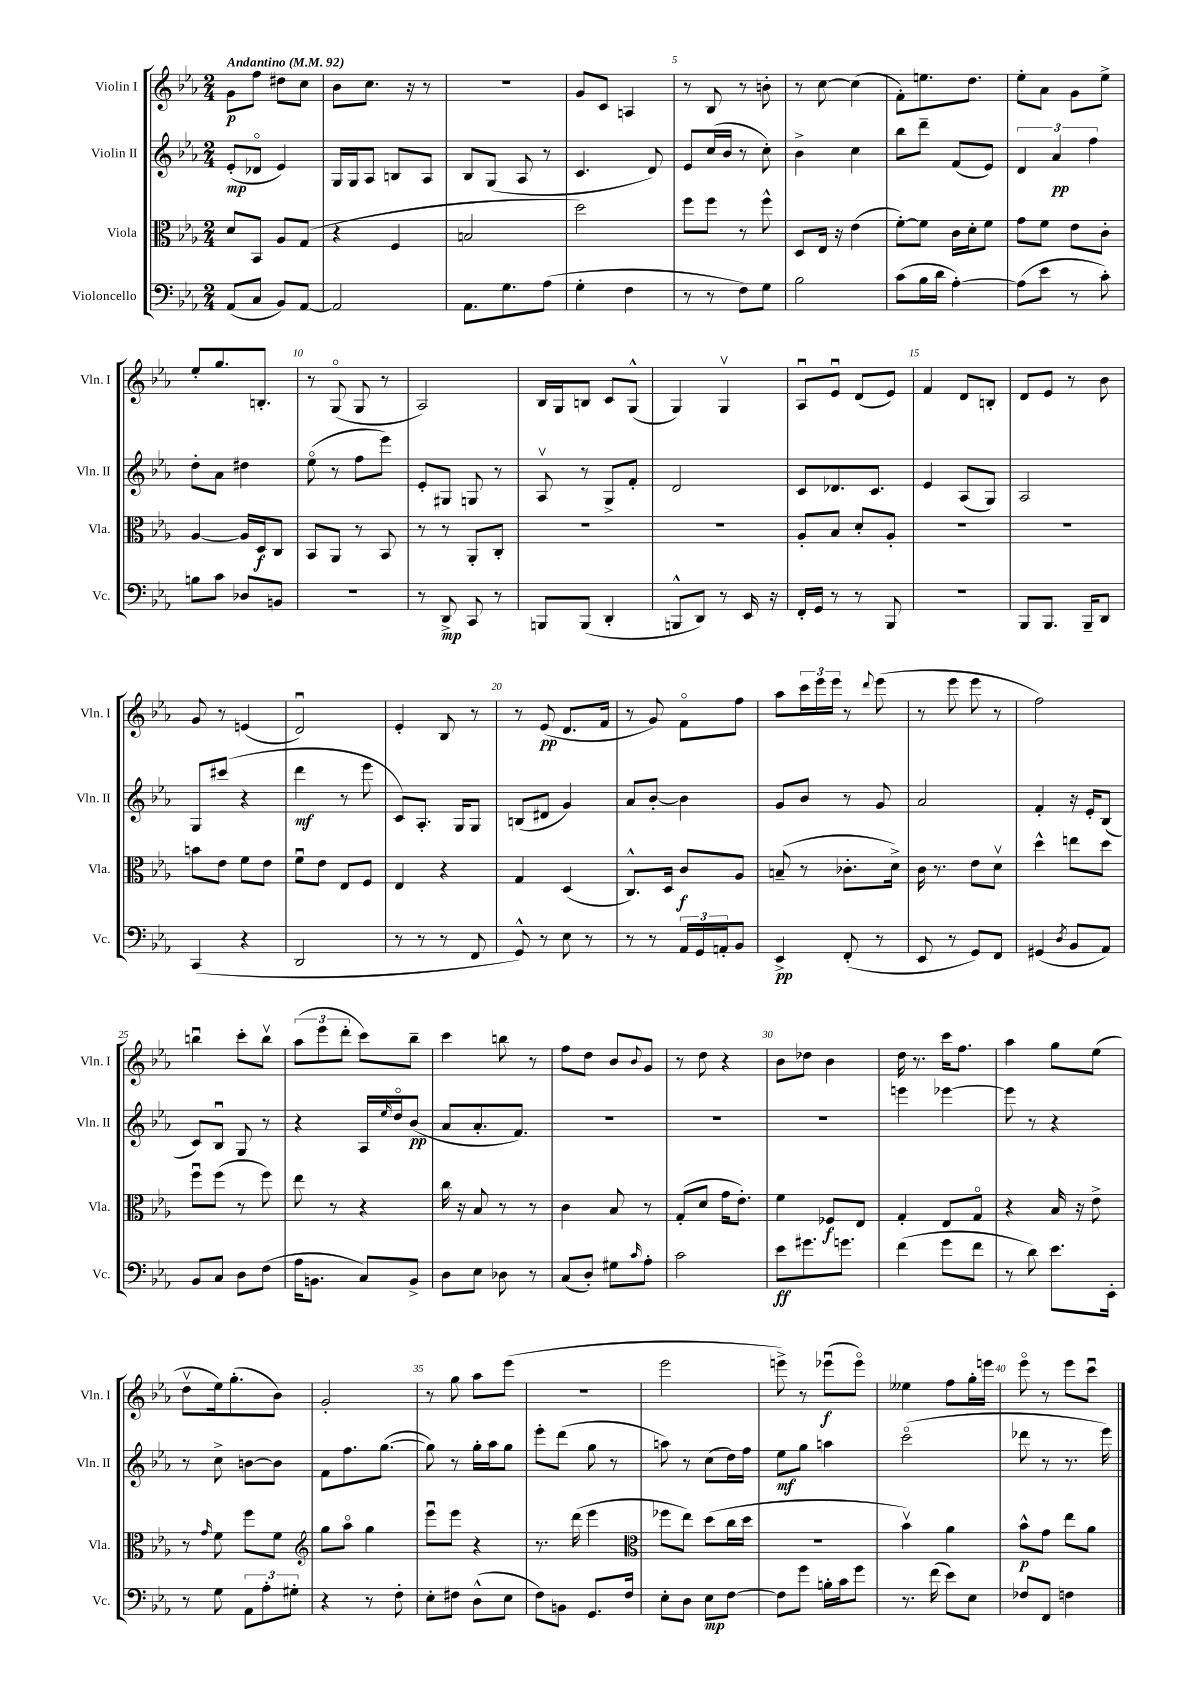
<<
\new StaffGroup <<
\new Staff = "s0" \with { instrumentName = "Violin I" shortInstrumentName = "Vln. I" } {
    \clef treble \key ees \major \numericTimeSignature \time 2/4 \tempo "Andantino" 4 = 92
    g'8\p f''8 dis''8 c''8 |
    bes'8 c''8. r16 r8 |
    R2 |
    g'8 c'8 a4 |
    r8 bes8 r8 b'8-. |
    r8 c''8~ c''4( |
    f'8-.) e''8. d''8. |
    ees''8-. aes'8 g'8 ees''8-> |
    ees''8-. g''8. b8.-. |
    r8 g8\flageolet( g8 r8 |
    aes2) |
    bes16 g16 b8 c'8 g8-^( |
    g4) g4\upbow |
    aes8\downbow ees'8\downbow d'8( ees'8) |
    f'4 d'8 b8-. |
    d'8 ees'8 r8 bes'8 |
    g'8 r8 e'4( |
    d'2\downbow) |
    ees'4-. bes8 r8 |
    r8 ees'8\pp( d'8. f'16 |
    r8 g'8) f'8\flageolet f''8 |
    aes''8 \tuplet 3/2 { c'''16 ees'''16 ees'''16 } r8 \appoggiatura { d'''8 } ees'''8( |
    r8 ees'''8 ees'''8 r8 |
    f''2) |
    b''4\downbow c'''8-. b''8\upbow |
    \tuplet 3/2 { aes''8( ees'''8 d'''8-. } c'''8) bes''8-- |
    c'''4 b''8 r8 |
    f''8 d''8 bes'8 \appoggiatura { bes'8 } g'8 |
    r8 d''8 r4 |
    bes'8 des''8 bes'4 |
    d''16 r8. c'''16 f''8. |
    aes''4 g''8 ees''8( |
    d''8\upbow ees''16) g''8.-.( bes'8) |
    g'2-. |
    r8 g''8 aes''8 ees'''8( |
    r2 |
    ees'''2 |
    e'''8->) r8 ees'''8\downbow\f( ees'''8\flageolet) |
    eeses''4 f''8 g''16-. e'''16 |
    ees'''8\flageolet r8 ees'''8 c'''8\downbow \bar "|." |
}
\new Staff = "s1" \with { instrumentName = "Violin II" shortInstrumentName = "Vln. II" } {
    \clef treble \key ees \major \numericTimeSignature \time 2/4
    ees'8-.\mp( des'8\flageolet ees'4) |
    g16 g16 aes8 b8 aes8 |
    bes8 g8( aes8 r8 |
    c'4. d'8) |
    ees'8 c''16( bes'16 r8 c''8-.) |
    bes'4-> c''4 |
    bes''8 d'''8-- f'8( ees'8) |
    \tuplet 3/2 { d'4 aes'4\pp f''4 } |
    d''8-. aes'8 dis''4 |
    ees''8\flageolet( r8 f''8 ees'''8) |
    ees'8-. gis8 g8 r8 |
    aes8\upbow r8 g8-> f'8-. |
    d'2 |
    c'8 des'8. c'8. |
    ees'4 aes8( g8) |
    aes2 |
    g8 cis'''8( r4 |
    d'''4\mf r8 ees'''8 |
    c'8) aes8.-. g16 g8 |
    b8( dis'8 g'4) |
    aes'8 bes'8~-. bes'4 |
    g'8 bes'8 r8 g'8 |
    aes'2 |
    f'4-. r16 ees'16-. bes8( |
    c'8) bes8\downbow g8 r8 |
    r4 aes16 \grace { ees''16 } d''16\flageolet bes'8\pp( |
    aes'8 aes'8.-. f'8.) |
    R2 |
    R2 |
    R2 |
    e'''4 ees'''4~ |
    ees'''8 r8 r4 |
    r8 c''8-> b'8~ b'8 |
    f'8 f''8. g''8.~( |
    g''8) r8 g''16-. aes''16 g''8 |
    ees'''8-. d'''8( g''8 r8 |
    a''8) r8 c''8( d''16) f''16 |
    ees''8\mf g''8 a''4 |
    c'''2\flageolet( |
    des'''8 r8 r8. ees'''16) \bar "|." |
}
\new Staff = "s2" \with { instrumentName = "Viola" shortInstrumentName = "Vla." } {
    \clef alto \key ees \major \numericTimeSignature \time 2/4
    d'8 bes,8 aes8 g8( |
    r4 f4 |
    b2 |
    d''2) |
    f''8 f''8 r8 f''8-^ |
    d8 ees16 r16 ees'4( |
    f'8~-.) f'8 c'16 d'16-. f'8 |
    g'8 f'8 ees'8 c'8-. |
    aes4~ aes16 d16\f c8 |
    bes,8 aes,8 r8 bes,8 |
    r8 r8 aes,8-. c8-. |
    R2 |
    R2 |
    aes8-. bes8 d'8-. aes8-. |
    R2 |
    R2 |
    b'8 ees'8 f'8 ees'8 |
    f'8\downbow ees'8 ees8 f8 |
    ees4 r4 |
    g4 d4( |
    c8.-^) d16 c'8\f aes8 |
    b8--( r8 ces'8.-. d'16->) |
    c'16 r8. ees'8 d'8\upbow |
    d''4-^ e''8 d''8 |
    f''8\downbow f''8( r8 f''8) |
    ees''8 r8 r4 |
    c''16 r16 bes8 r8 r8 |
    c'4 bes8 r8 |
    g8-.( d'8 g'16 ees'8.-.) |
    f'4 fes8\f ees8 |
    g4-. ees8 g8\flageolet |
    r4 bes16 r16 ees'8-> |
    r8 \grace { g'16 } f'8 f''8 f'8 |
    \clef treble g''8 aes''8\flageolet g''4 |
    ees'''8\downbow ees'''8 r4 |
    r8. d'''16( ees'''4 |
    \clef alto fes''8 ees''8) d''8( c''16 d''16 |
    R2 |
    bes'4\upbow) aes'4 |
    bes'8-^\p g'8 ees''8 aes'8 \bar "|." |
}
\new Staff = "s3" \with { instrumentName = "Violoncello" shortInstrumentName = "Vc." } {
    \clef bass \key ees \major \numericTimeSignature \time 2/4
    aes,8( c8 bes,8) aes,8~ |
    aes,2 |
    aes,8. g8. aes8( |
    g4-. f4 |
    r8 r8 f8) g8 |
    bes2 |
    c'8( bes16 d'16 aes4~-.) |
    aes8( ees'8 r8 c'8-.) |
    b8 c'8 des8 b,8 |
    r2 |
    r8 d,8->\mp c,8 r8 |
    b,,8 b,,8( d,4-. |
    b,,8-^ d,8) r8 ees,16 r16 |
    f,16-. g,16 r8 r8 bes,,8 |
    R2 |
    bes,,8 bes,,8. bes,,16-- d,8 |
    c,4( r4 |
    d,2 |
    r8 r8 r8 f,8 |
    g,8-^) r8 ees8 r8 |
    r8 r8 \tuplet 3/2 { aes,16 g,16 a,16-. } bes,8 |
    ees,4->\pp f,8-.( r8 |
    ees,8 r8 g,8) f,8 |
    gis,4( \acciaccatura { d8 } bes,8 aes,8) |
    bes,8 c8 d8 f8( |
    aes16 b,8. c8) b,8-> |
    d8 ees8 des8 r8 |
    c8( d8-.) gis8 \grace { c'16 } aes8-. |
    c'2 |
    ees'8\ff gis'8. g'8. |
    f'4( g'8 f'8 |
    r8 d'8) ees'8. ees,16-. |
    r8 g8 \tuplet 3/2 { aes,8 aes8-. gis8-. } |
    r4 r8 f8-. |
    ees8-. fis8 d8-^( ees8 |
    f8) b,8 g,8. f16 |
    ees8-. d8 ees8\mp f8~ |
    f8 g'8 b16-. c'16 g'8 |
    r8. f'16( ees'8) ees8 |
    fes8 f,8 f4 \bar "|." |
}
>>
>>
\layout { \context { \Score \override BarNumber.break-visibility = ##(#f #t #t) barNumberVisibility = #(every-nth-bar-number-visible 5) } }
